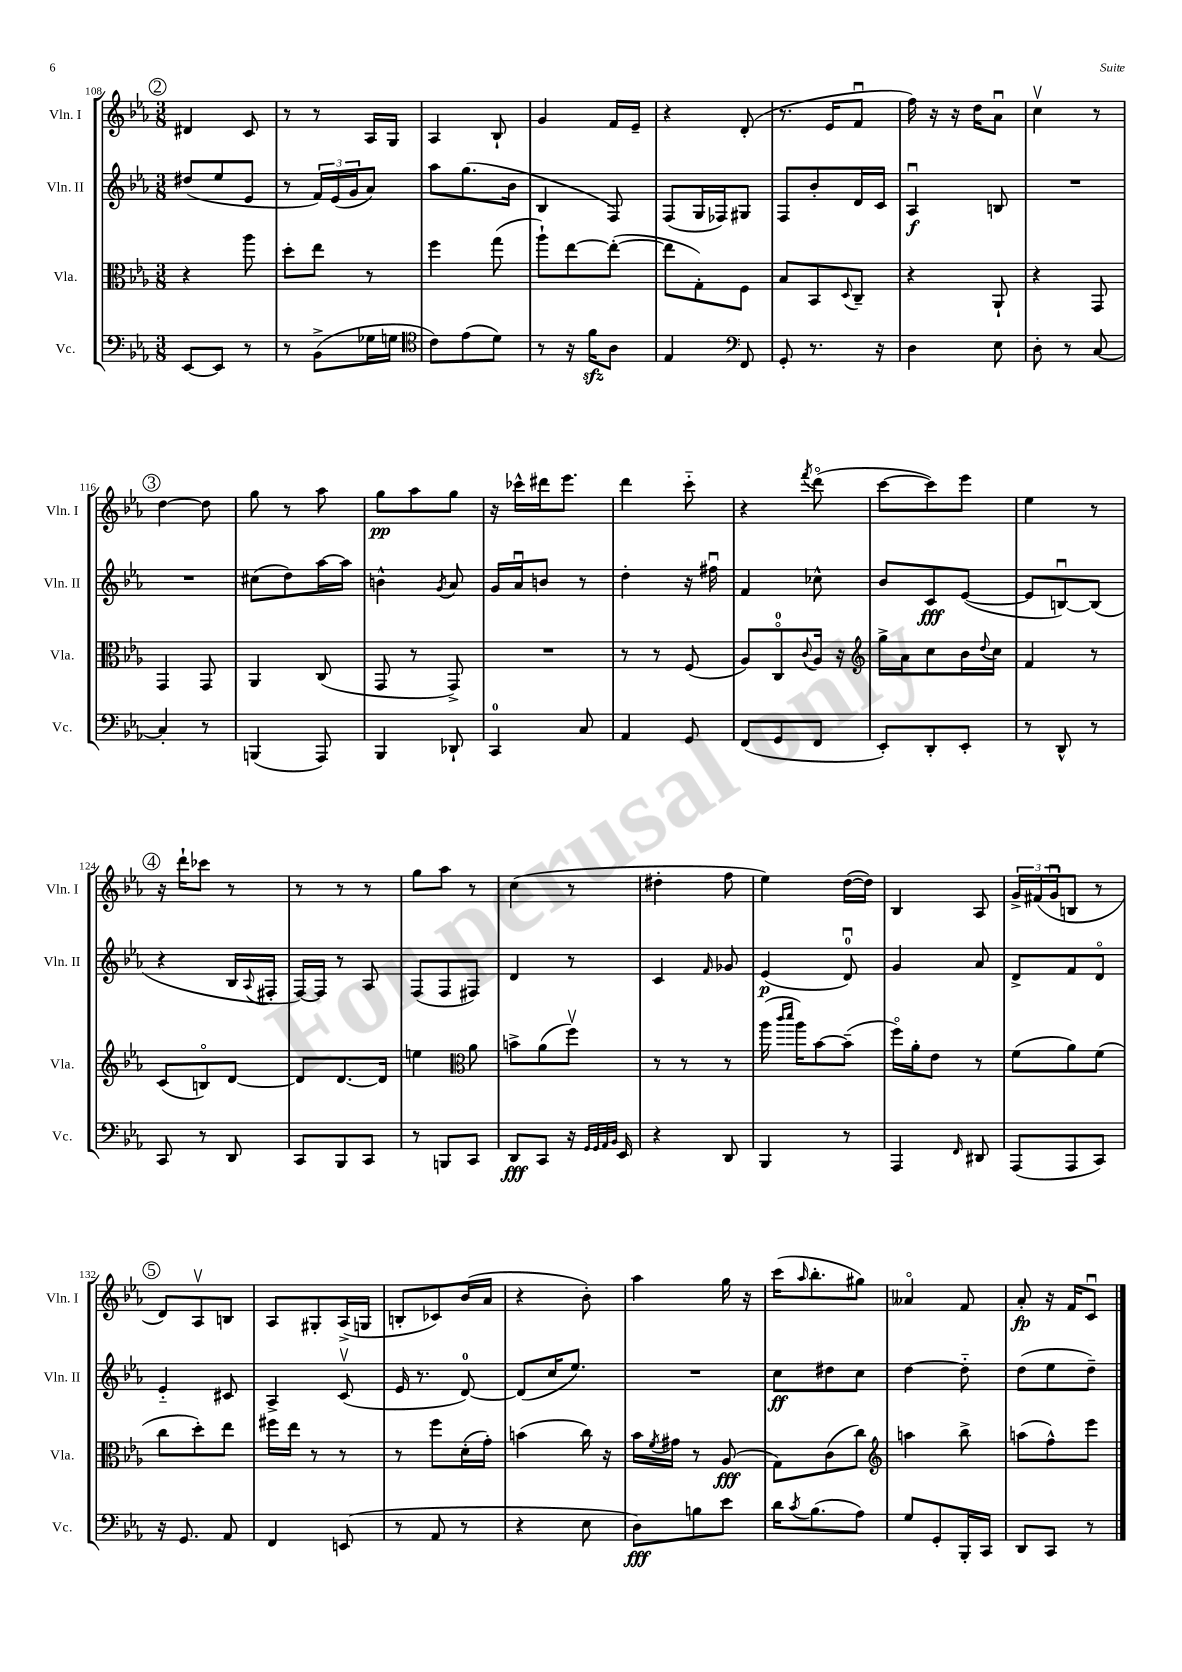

**kern	**dynam	**kern	**dynam	**kern	**dynam	**kern	**dynam
*part4	*part4	*part3	*part3	*part2	*part2	*part1	*part1
*staff4	*staff4	*staff3	*staff3	*staff2	*staff2	*staff1	*staff1
*I"Vc.	*	*I"Vla.	*	*I"Vln. II	*	*I"Vln. I	*
*I'Vc.	*	*I'Vla.	*	*I'Vln. II	*	*I'Vln. I	*
*clefF4	*	*clefC3	*	*clefG2	*	*clefG2	*
*k[b-e-a-]	*	*k[b-e-a-]	*	*k[b-e-a-]	*	*k[b-e-a-]	*
*M3/8	*	*M3/8	*	*M3/8	*	*M3/8	*
!!LO:REH:place=s1:t=2
=108	=108	=108	=108	=108	=108	=108	=108
[8EE-/L	.	4r	.	(8dd#X/L	.	4d#X/	.
8EE-/J]	.	.	.	8ee-/	.	.	.
8r	.	8aa-\	.	8e-/J	.	8c/	.
=109	=109	=109	=109	=109	=109	=109	=109
8r	.	8dd'\L	.	8r	.	8r	.
(8BB-^\L	.	8ee-\J	.	24f/LL)	.	8r	.
.	.	.	.	(24e-/	.	.	.
.	.	.	.	24g/J	.	.	.
16G-X\L	.	8r	.	8a-/J)	.	16A-/LL	.
16Gn\JJ	.	.	.	.	.	16G/JJ	.
=110	=110	=110	=110	=110	=110	=110	=110
*clefC4	*	*	*	*	*	*	*
8c\L)	.	4ff\	.	8aa-\L	.	4A-/	.
(8e-\	.	.	.	(8.gg\	.	.	.
8d\J)	.	(8gg\	.	.	.	8B-`/	.
.	.	.	.	16b-\Jk	.	.	.
=111	=111	=111	=111	=111	=111	=111	=111
8r	.	8aa-`\L)	.	4B-/	.	4g/	.
16r	.	[8ee-\	.	.	.	.	.
16fzz\KL	.	.	.	.	.	.	.
8A-\J	.	(8ee-'\J_	.	8F/)	.	16f/LL	.
.	.	.	.	.	.	16e-~/JJ	.
=112	=112	=112	=112	=112	=112	=112	=112
4E-/	.	8ee-\L]	.	(8F/L	.	4r	.
.	.	8G'\)	.	16G/L	.	.	.
.	.	.	.	16F-X/J)	.	.	.
*clefF4	*	*	*	*	*	*	*
8FF/	.	8F\J	.	8G#X/J	.	(8d'/	.
=113	=113	=113	=113	=113	=113	=113	=113
8GG'/	.	8B-/L	.	8F/L	.	8.r	.
8.r	.	8BB-/	.	8b-'/	.	.	.
.	.	.	.	.	.	16e-/KL	.
.	.	8qqD/	.	.	.	.	.
.	.	8C~/J	.	16d/L	.	8fu/J	.
16r	.	.	.	16c/JJ	.	.	.
=114	=114	=114	=114	=114	=114	=114	=114
4D\	.	4r	.	4A-u/	f	16ff\)	.
.	.	.	.	.	.	16r	.
.	.	.	.	.	.	16r	.
.	.	.	.	.	.	16dd\KL	.
8E-\	.	8AA-`/	.	8Bn/	.	8a-u\J	.
=115	=115	=115	=115	=115	=115	=115	=115
8D'\	.	4r	.	4.r	.	4ccv\	.
8r	.	.	.	.	.	.	.
[8C/	.	8GG/	.	.	.	8r	.
!!LO:LB:g=z
!!LO:REH:place=s1:t=3
=116	=116	=116	=116	=116	=116	=116	=116
4C'/]	.	4GG/	.	4.r	.	[4dd\	.
8r	.	8GG/	.	.	.	8dd\]	.
=117	=117	=117	=117	=117	=117	=117	=117
(4BBBn/	.	4AA-/	.	(8cc#X\L	.	8gg\	.
.	.	.	.	8dd\)	.	8r	.
8AAA-/)	.	(8C/	.	[16aa-\L	.	8aa-\	.
.	.	.	.	16aa-\JJ]	.	.	.
=118	=118	=118	=118	=118	=118	=118	=118
4BBB-/	.	8GG/	.	4bn^^\	.	8gg\L	pp
.	.	8r	.	.	.	8aa-\	.
.	.	.	.	8qg/	.	.	.
8DD-X`/	.	8GG^/)	.	8a-/	.	8gg\J	.
=119	=119	=119	=119	=119	=119	=119	=119
4CC/	.	4.r	.	16g/LL	.	16r	.
.	.	.	.	16a-u/J	.	16ccc-X^^\LL	.
.	.	.	.	8bn/J	.	16ddd#X\J	.
.	.	.	.	.	.	8.eee-\J	.
8C/	.	.	.	8r	.	.	.
=120	=120	=120	=120	=120	=120	=120	=120
4AA-/	.	8r	.	4dd'\	.	4ddd\	.
.	.	8r	.	.	.	.	.
8GG/	.	(8F/	.	16r	.	8ccc\	.
.	.	.	.	16ff#Xu\	.	.	.
=121	=121	=121	=121	=121	=121	=121	=121
(8FF/L	.	8A-/L)	.	4f/	.	4r	.
8GG/	.	8C/	.	.	.	.	.
.	.	8qqc/	.	.	.	8qfff/	.
8FF/J	.	16A-/Jk	.	8cc-X^^\	.	(8ddd\	.
.	.	16r	.	.	.	.	.
=122	=122	=122	=122	=122	=122	=122	=122
*	*	*clefG2	*	*	*	*	*
8EE-'/L)	.	16gg^\LL	.	8b-/L	.	[8ccc\L	.
.	.	16a-\J	.	.	.	.	.
8DD'/	.	8cc\	.	8c/	fff	8ccc\])	.
8EE-'/J	.	16b-\L	.	([8e-/J	.	8eee-\J	.
.	.	8qqdd/	.	.	.	.	.
.	.	16cc\JJ	.	.	.	.	.
=123	=123	=123	=123	=123	=123	=123	=123
8r	.	4f/	.	8e-/L]	.	4ee-\	.
8DD^^/	.	.	.	[8Bnu/)	.	.	.
8r	.	8r	.	(8B/J]	.	8r	.
!!LO:LB:g=z
!!LO:REH:place=s1:t=4
=124	=124	=124	=124	=124	=124	=124	=124
8CC/	.	(8c/L	.	4r	.	16r	.
.	.	.	.	.	.	16ddd`\KL	.
8r	.	8Bn/)	.	.	.	8ccc-X\J	.
8DD/	.	[8d/J	.	16B-/LL	.	8r	.
.	.	.	.	8qqA-/	.	.	.
.	.	.	.	16F#X'/JJ	.	.	.
=125	=125	=125	=125	=125	=125	=125	=125
8CC/L	.	8d/L]	.	[16F/LL)	.	8r	.
.	.	.	.	16F/JJ]	.	.	.
8BBB-/	.	[8.d/	.	8r	.	8r	.
8CC/J	.	.	.	8A-/	.	8r	.
.	.	16d/Jk]	.	.	.	.	.
=126	=126	=126	=126	=126	=126	=126	=126
8r	.	4een\	.	(8F/L	.	8gg\L	.
8BBBn/L	.	.	.	8F/	.	8aa-\J	.
*	*	*clefC3	*	*	*	*	*
8CC/J	.	8a-\	.	8F#X/J)	.	8r	.
=127	=127	=127	=127	=127	=127	=127	=127
8DD/L	fff	8bn^\L	.	4d/	.	(4cc\	.
8CC/J	.	(8a-\	.	.	.	.	.
16r	.	8ffv\J)	.	8r	.	8r	.
32qqGG/LLL	.	.	.	.	.	.	.
32qqGG/	.	.	.	.	.	.	.
32qqAA-/	.	.	.	.	.	.	.
32qqBB-/JJJ	.	.	.	.	.	.	.
16EE-/	.	.	.	.	.	.	.
=128	=128	=128	=128	=128	=128	=128	=128
4r	.	8r	.	4c/	.	4dd#X'\	.
.	.	8r	.	.	.	.	.
.	.	.	.	16qqf/	.	.	.
8DD/	.	8r	.	8g-X/	.	8ff\	.
=129	=129	=129	=129	=129	=129	=129	=129
4BBB-/	.	(16aa-\	.	(4e-/	p	4ee-\)	.
.	.	16qqccc/LL	.	.	.	.	.
.	.	16qqddd/JJ	.	.	.	.	.
.	.	16aa-\KL)	.	.	.	.	.
.	.	[8b-\	.	.	.	.	.
8r	.	(8b-~\J]	.	8du/)	.	([16dd\LL	.
.	.	.	.	.	.	16dd\JJ])	.
=130	=130	=130	=130	=130	=130	=130	=130
4AAA-/	.	16ff\LL)	.	4g/	.	4B-/	.
.	.	16a-'\J	.	.	.	.	.
.	.	8e-\J	.	.	.	.	.
16qqFF/	.	.	.	.	.	.	.
8DD#X/	.	8r	.	8a-/	.	8A-/	.
=131	=131	=131	=131	=131	=131	=131	=131
(8AAA-/L	.	(8f\L	.	8d^/L	.	24g^/LL	.
.	.	.	.	.	.	(24f#X/	.
.	.	.	.	.	.	24gu/J	.
8AAA-/	.	8a-\)	.	8f/	.	8Bn/J	.
8CC/J)	.	(8f\J	.	8d/J	.	8r	.
!!LO:LB:g=z
!!LO:REH:place=s1:t=5
=132	=132	=132	=132	=132	=132	=132	=132
16r	.	8cc\L	.	4e-/	.	8d/L)	.
8.GG/	.	.	.	.	.	.	.
.	.	8dd'\)	.	.	.	8A-v/	.
8AA-/	.	8ee-\J	.	8c#X/	.	8Bn/J	.
=133	=133	=133	=133	=133	=133	=133	=133
4FF/	.	16ff#X\LL	.	4A-^/	.	8A-/L	.
.	.	16ee-\JJ	.	.	.	.	.
.	.	8r	.	.	.	8G#X'/	.
(8EEn/	.	8r	.	(8cv/	.	(16A-^/L	.
.	.	.	.	.	.	16Gn/JJ	.
=134	=134	=134	=134	=134	=134	=134	=134
8r	.	8r	.	16e-/	.	8Bn'/L	.
.	.	.	.	8.r	.	.	.
8AA-/	.	8ff\L	.	.	.	8c-X/)	.
8r	.	(16d'\L	.	[8d/)	.	(16b-/L	.
.	.	16g'\JJ)	.	.	.	16a-/JJ	.
=135	=135	=135	=135	=135	=135	=135	=135
4r	.	(4bn\	.	(8d/L]	.	4r	.
.	.	.	.	16cc/K	.	.	.
.	.	.	.	8.ee-/J)	.	.	.
8E-\	.	16cc\)	.	.	.	8b-'\)	.
.	.	16r	.	.	.	.	.
=136	=136	=136	=136	=136	=136	=136	=136
8D\L)	fff	16b-\LL	.	4.r	.	4aa-\	.
.	.	8qf/	.	.	.	.	.
.	.	16g#X\JJ	.	.	.	.	.
8Bn\	.	8r	.	.	.	.	.
8e-\J	.	(8A-/	fff	.	.	16gg\	.
.	.	.	.	.	.	16r	.
=137	=137	=137	=137	=137	=137	=137	=137
16d\KL	.	8G\L)	.	8cc\L	ff	(16ccc\KL	.
8qc/	.	.	.	.	.	16qqaa-/	.
(8.B-\	.	.	.	.	.	8.bb-'\	.
.	.	(8c\	.	8dd#X\	.	.	.
8A-\J)	.	8cc\J)	.	8cc\J	.	8gg#X\J)	.
=138	=138	=138	=138	=138	=138	=138	=138
*	*	*clefG2	*	*	*	*	*
8G/L	.	4aan\	.	[4dd\	.	4a--X/	.
8GG'/	.	.	.	.	.	.	.
16BBB-'/L	.	8bb-^\	.	8dd\]	.	8f/	.
16CC/JJ	.	.	.	.	.	.	.
=139	=139	=139	=139	=139	=139	=139	=139
8DD/L	.	(8aan\L	.	(8dd\L	.	8a-'/	fp
8CC/J	.	8ff^^\)	.	8ee-\	.	16r	.
.	.	.	.	.	.	16f/KL	.
8r	.	8eee-\J	.	8dd~\J)	.	8cu/J	.
==	==	==	==	==	==	==	==
*-	*-	*-	*-	*-	*-	*-	*-
